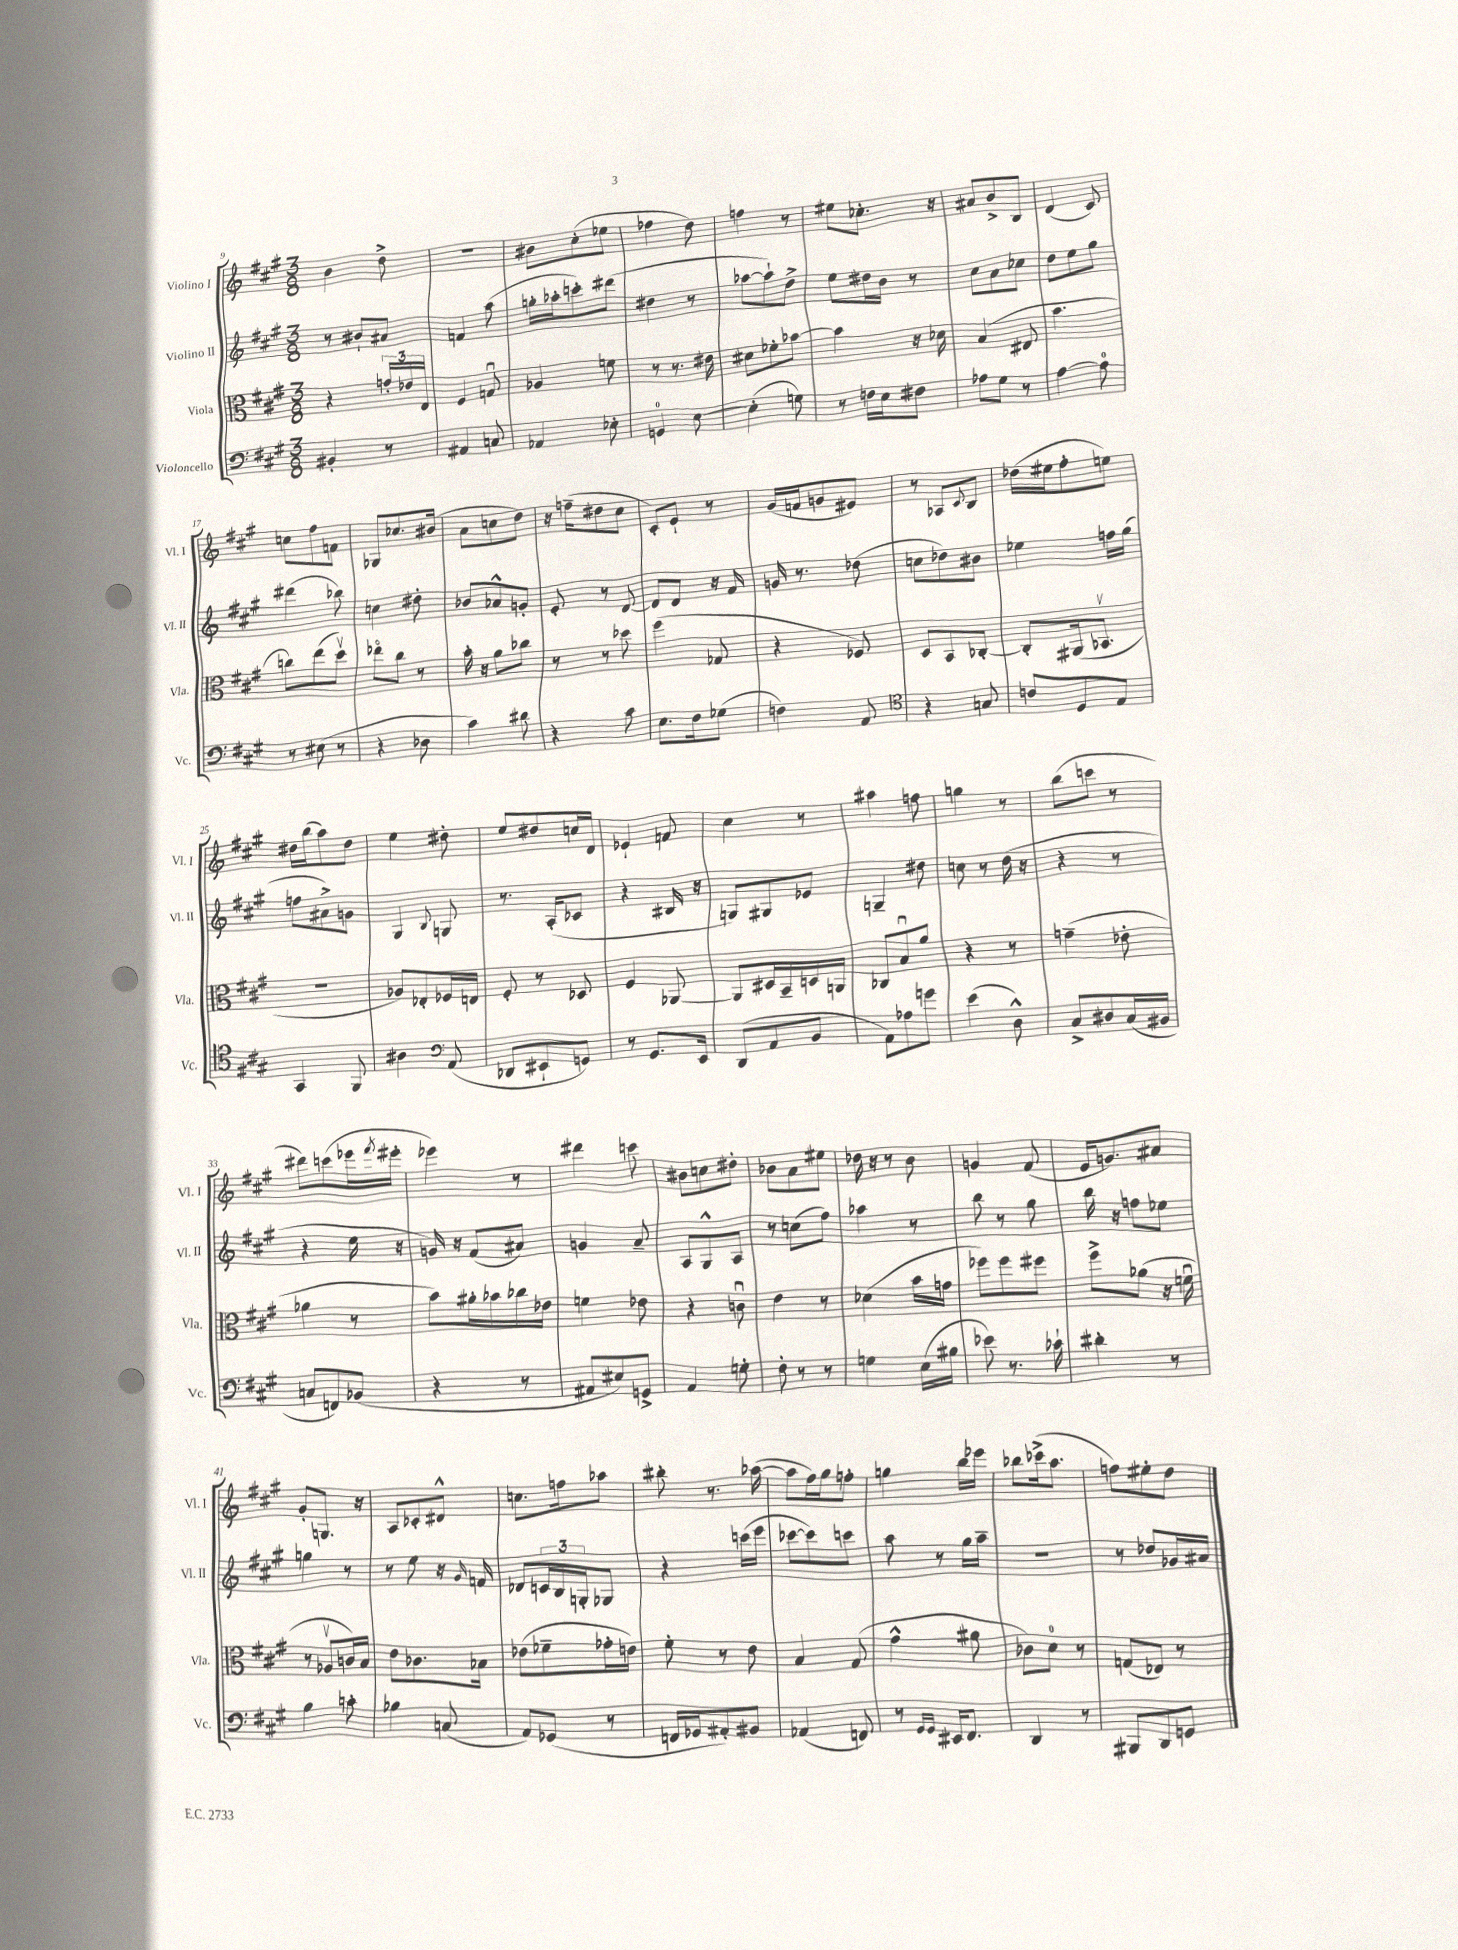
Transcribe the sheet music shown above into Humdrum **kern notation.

**kern	**kern	**kern	**kern
*part4	*part3	*part2	*part1
*staff4	*staff3	*staff2	*staff1
*I"Violoncello	*I"Viola	*I"Violino II	*I"Violino I
*I'Vc.	*I'Vla.	*I'Vl. II	*I'Vl. I
*clefF4	*clefC3	*clefG2	*clefG2
*k[f#c#g#]	*k[f#c#g#]	*k[f#c#g#]	*k[f#c#g#]
*M3/8	*M3/8	*M3/8	*M3/8
=9	=9	=9	=9
4BB#X'/	4r	8r	4b\
.	.	8b#X`/L	.
8r	24gn'/LL	8a#X/J	8dd^\
.	24e-X/	.	.
.	24E/JJ	.	.
=10	=10	=10	=10
4AA#X/	4F#/	4fn/	4.r
8Cn/	8Gnu/	(8aa\	.
=11	=11	=11	=11
4AA-X/	4A-X/	16ggn'\LL	8b#X\L
.	.	16aa-X'\J	.
.	.	8cccn'\)	(8cc#'\
8E-X'\	8fn\	(8ddd#X\J	8ee-X\J
=12	=12	=12	=12
4GGn/	8r	4dd#X\	4ff-X\
.	8.r	.	.
[8E\	.	8r	8dd\)
.	16e#X\	.	.
=13	=13	=13	=13
(4E'\]	8d#X\L	[8aa-X\L	4ffn\
.	8f-X'\	8aa-`\])	.
8Gn\)	[8b-X\J	8dd^\J	8r
=14	=14	=14	=14
8r	4b-\]	8ee\L	8ee#X\L
16Fn\LL	.	16dd#X\L	8.cc-X'\J
16E\J	.	16b\JJ	.
8F#X\J	16r	8r	.
.	16d-X\	.	16r
=15	=15	=15	=15
8A-X\L	(4B/	8cc#\L	8a#X/L
8G#\J	.	8a\	8b^/
8r	8E#X/	8cc-X\J	8B/J
=16	=16	=16	=16
[4A\	4.b\	8dd\L	(4d/
.	.	8ee\	.
8A\]	.	8gg#\J	8c#/)
!!LO:LB:g=z
=17	=17	=17	=17
8r	8ccn\L)	(4ddd#X\	8ccn\L
(8E#X\	(8ee\	.	8ff#\
8r	8ddv\J)	8bb-X\)	8fn\J
=18	=18	=18	=18
4r	8ee-X\L	4ccn\	8G-X/L
.	8cc#\J	.	8.cc-X/
8D-X\	8r	8dd#X'\	.
.	.	.	(16b#X/Jk
=19	=19	=19	=19
4c#\)	16b'\	8b-X/L	8a\L
.	16r	.	.
.	8a\L	8a-X^^/	8ccn\
8d#X\	8cc-X\J	8gn'/J	8dd\J)
=20	=20	=20	=20
4r	8r	8e'/	16r
.	.	.	(16ffn~\KL
.	8r	8r	8dd#X\
8c#\	8dd-X\	[8d/	8cc#\J
=21	=21	=21	=21
8.E\L	(4ff#\	8d/L]	8c#'/L)
.	.	8d/J	8e`/J
16F#\k	.	.	.
(8G-X\J	8G-X/	16r	8r
.	.	16f#/	.
=22	=22	=22	=22
4Fn\)	4r	16gn/	(16g#/LL
.	.	8.r	16fn/J
.	.	.	8gn/
8AA/	8F-X/)	(8dd-X\	8e#X/J)
=23	=23	=23	=23
*clefC4	*	*	*
4r	8D/L	8ccn\L	8r
.	8BB/	8dd-X\)	8A-X/L
.	.	.	8qqc#/
8Gn/	[8C-X'/J	8b#X\J	8B/J
=24	=24	=24	=24
8cn/L	8C-'/L]	4ee-X\	(16dd-X\LL
.	.	.	16ee#X\J
8D/	(16AA#X/k	.	8ff#'\
.	8.BB-Xv/J	.	.
8E/J	.	16ffn\LL	8een\J)
.	.	(16gg#\JJ	.
!!LO:LB:g=z
=25	=25	=25	=25
4GG#/	4.r	8ffn\L	16dd#X\LL
.	.	.	(16bb\J
.	.	8a#X^\)	8aa\)
8FF#/	.	8gn\J	8dd#\J
=26	=26	=26	=26
4A#X\	8A-X/L)	4G#/	4ee\
.	8E-X'/	.	.
*clefF4	*	*	*
.	.	8qqB/	.
(8AA/	16F-X/L	8Gn/	8dd#X'\
.	16En/JJ	.	.
=27	=27	=27	=27
8DD-X/L	8F#'/	8.r	8ee/L
8EE#X`/	8r	.	8dd#X/
.	.	(16A'/KL	.
8GGn/J)	8D-X/	8c-X/J	16ccn/L
.	.	.	16d/JJ
=28	=28	=28	=28
8r	4F#/	4r	4e-X`/
8.GG#/L	.	.	.
.	[8AA-X/	16B#X/	8fn/
16EE/Jk	.	16r	.
=29	=29	=29	=29
(8DD/L	8AA-/L]	8Gn/L)	4cc#\
8AA/	16D#X/L	8G#X/	.
.	16BB~/	.	.
8BB/J	16Dn/	8e-X/J	8r
.	16AAn/JJ	.	.
=30	=30	=30	=30
8AA\L)	8C-X/L	4Gn~/	4aa#X\
8A-X\	8Bu/	.	.
8gn\J	8a/J	8dd#X\	8ffn\
=31	=31	=31	=31
(4e\	4r	8ccn\	4ggn\
.	.	8r	.
8D^^\)	8r	(16dd\	8r
.	.	16r	.
=32	=32	=32	=32
8C#^/L	(4gn~\	4r	(8bb\L
8D#X/	.	.	8cccn\J
(16C#/L	8e-X'\	8r	8r
16BB#X/JJ	.	.	.
!!LO:LB:g=z
=33	=33	=33	=33
8Cn/L	4a-X\	4r	8ddd#X\L)
8FFn/)	.	.	(8cccn\
(8BB-X/J	8r	16ee\	16eee-X\L
.	.	.	8qfff#/
.	.	16r	16eee#X'\JJ
=34	=34	=34	=34
4r	8b\L)	16gn/)	4eee-X\)
.	.	16r	.
.	16a#X'\L	(8f#/L	.
.	16b-X\	.	.
8r	16cc-X\	8a#X/J)	8r
.	16e-X\JJ	.	.
=35	=35	=35	=35
8AA#X/L	4fn\	4gn/	4ddd#X\
8E#X/)	.	.	.
8GGn^/J	8e-X\	8a~/	8cccn\
=36	=36	=36	=36
4AA/	4r	8A/L	8b#X\L
.	.	8G#^^/	8ccn\
8Gn'\	8cnu\	8A/J	8dd#X'\J
=37	=37	=37	=37
8F#'\	4e\	8r	8b-X\L
8r	.	(8ccn\L	8a\
8r	8r	8ff#\J)	8ee#X\J
=38	=38	=38	=38
4Gn\	(4d-X\	4aa-X\	16dd-X\
.	.	.	16r
.	.	.	8r
(16E\LL	16b\LL	8r	8b\
16B#X\JJ	16gn\JJ	.	.
=39	=39	=39	=39
8e-X\)	8ff-X\L)	8bb\	4gn/
8.r	8ff-\	8r	.
.	8ff#X\J	8gg#\	(8f#/
16c-X`\	.	.	.
=40	=40	=40	=40
4d#X'\	8ff#^\L	16bb\	16e/KL
.	.	16r	8.gn/)
.	(8a-X\J	8ffn\L	.
8r	16r	8ee-X\J	8a#X/J
.	16fnu\	.	.
!!LO:LB:g=z
=41	=41	=41	=41
4B\	8r	4ggn\	8g#'/L
.	8A-Xv/L	.	8.Gn/J
8cn'\	16cn/L)	8r	.
.	16B/JJ	.	16r
=42	=42	=42	=42
4B-X\	8e\L	8r	8A/L
.	8.c-X\	8ee\	8c-X'/
(8Cn/	.	16r	8d#X^^/J
.	.	16qqg#/	.
.	16B-X\Jk	16fn/	.
=43	=43	=43	=43
8AA/L)	(8e-X\L	8d-X/L	8.ccn\L
(8GG-X/J	8f-X~\	24cn/L	.
.	.	24B/	.
.	.	.	16ffn\k
.	.	24Gn'/J	.
8r	16g-X'\L	8G-X/J	8aa-X\J
.	16en\JJ)	.	.
=44	=44	=44	=44
16FFn/LL	8f#'\	4r	8bb#X'\
16GG-X/J	.	.	.
8AA#X'/)	8r	.	8.r
8BB#X/J	8e\	(16cccn\LL	.
.	.	16eee\JJ	([16aa-X\
=45	=45	=45	=45
(4AA-X/	4B/	[8ccc-X\L	8aa-\L]
.	.	8ccc-\])	16ff#\L)
.	.	.	16gg#\J
8FFn/)	(8G#/	8cccn\J	8ffn'\J
=46	=46	=46	=46
8r	4g#^^\	8aa\	4ggn\
16qqGG#/LL	.	.	.
16qqGG#/JJ	.	.	.
16EE#X/KL	.	8r	.
8.FF#/J	.	.	.
.	8a#X\	16gg#\LL	16bb\LL
.	.	16aa~\JJ	16eee-X\JJ
=47	=47	=47	=47
4DD/	8c-X\L)	4.r	8bb-X\L
.	8d\J	.	(16ccc-X^\k
.	.	.	8.aa\J
8r	8r	.	.
=48	=48	=48	=48
8BBB#X/L	(8Gn/L	8r	8ffn\L)
8DD/	8E-X/J)	8dd-X/L	8ee#X'\
8GGn/J	8r	16g-X/L	8dd\J
.	.	16a#X/JJ	.
==	==	==	==
*-	*-	*-	*-
